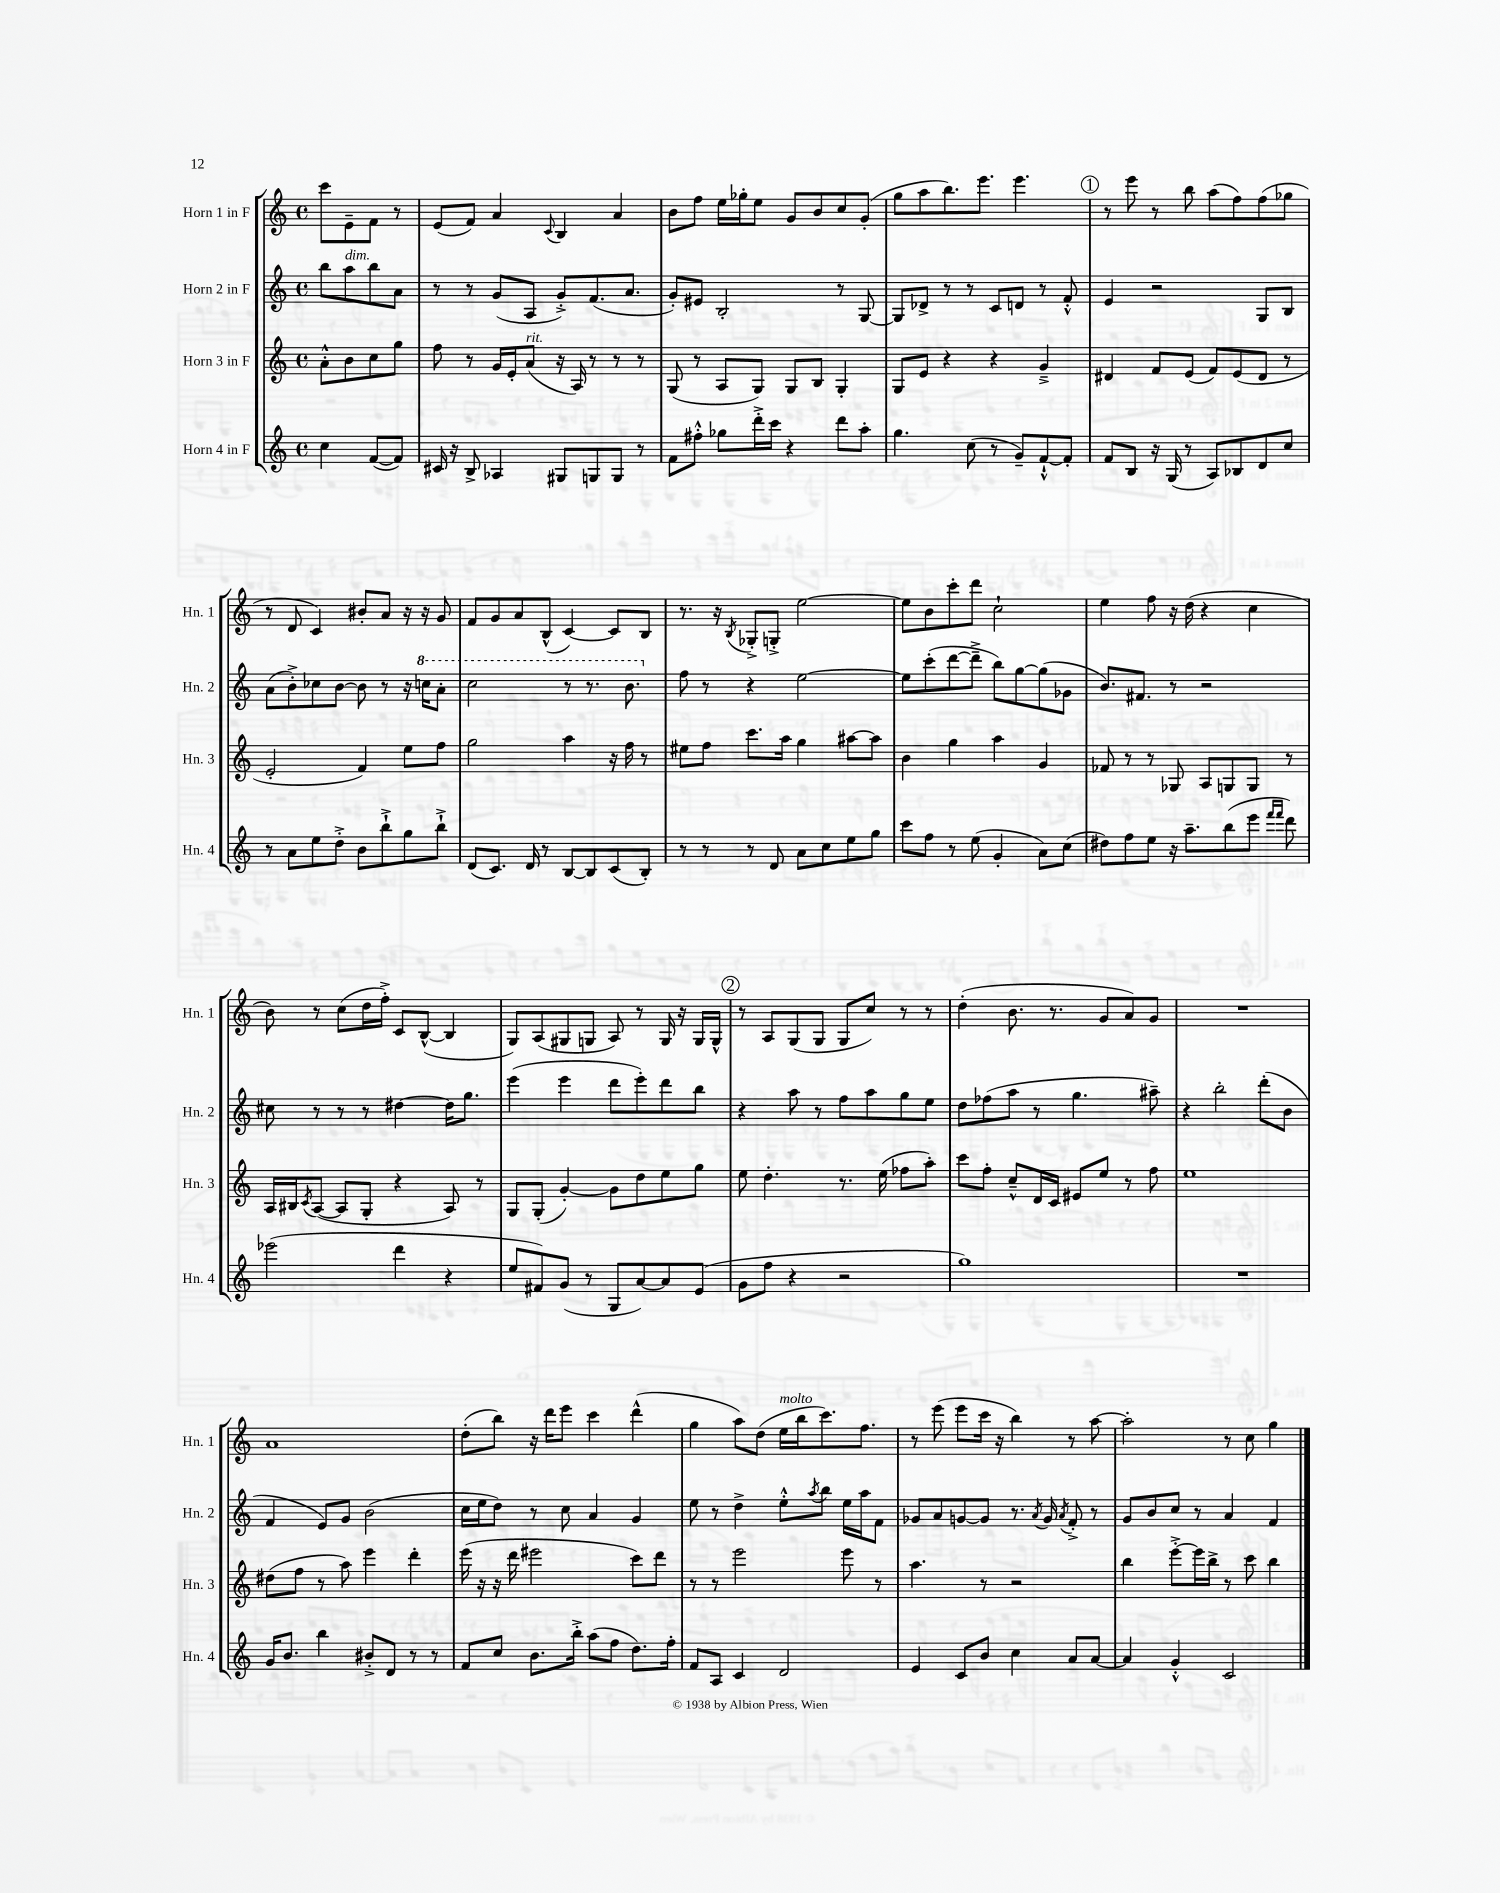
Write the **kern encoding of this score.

**kern	**kern	**kern	**kern
*part4	*part3	*part2	*part1
*staff4	*staff3	*staff2	*staff1
*I"Horn 4 in F	*I"Horn 3 in F	*I"Horn 2 in F	*I"Horn 1 in F
*I'Hn. 4	*I'Hn. 3	*I'Hn. 2	*I'Hn. 1
*clefG2	*clefG2	*clefG2	*clefG2
*k[]	*k[]	*k[]	*k[]
*M4/4	*M4/4	*M4/4	*M4/4
*met(c)	*met(c)	*met(c)	*met(c)
=	=	=	=
4cc\	8a'^^\L	8bb\L	8ccc\L
!	!	!LO:TX:a:i:t=dim.	!
.	8b\	8aa\	8e~\
([8f/L	8cc\	8bb\	8f\J
8f/J])	8gg\J	8a\J	8r
=1	=1	=1	=1
16c#X/	8ff\	8r	(8e/L
16r	.	.	.
8B^/	8r	8r	8f/J)
4A-X/	16g/LL	(8g/L	4a/
.	16e'/J	.	.
!	!LO:TX:a:i:t=rit.	!	!
.	(8a/J	8A/J	.
.	.	.	8qqc/
8G#X/L	16r	8g'^/L)	4B/
.	16A/)	.	.
8Gn/	8r	(8.f/	.
8G/J	8r	.	4a/
.	.	8.a/J	.
8r	8r	.	.
=2	=2	=2	=2
8f\L	(8G/	8g'/L)	8b\L
8ff#X'^^\J	8r	8e#X/J	8ff\J
8gg-X\L	8A/L	2B'/	16ee\LL
.	.	.	16gg-X'\J
16ddd'^\L	8G/J)	.	8ee\J
16ccc\JJ	.	.	.
4r	8G/L	.	8g/L
.	8B/J	.	8b/
8ddd\L	4G'/	8r	8cc/
8aa'\J	.	[8G/	(8g'/J
=3	=3	=3	=3
4.gg\	8G/L	8G/L]	8gg\L
.	8e/J	8d-X^/J	8aa\
.	4r	8r	8.bb\)
(8cc\	.	8r	.
.	.	.	8.eee\J
8r	4r	8c/L	.
8g~/L)	.	8dn/J	4.eee\
[8f`^^/	4g~^/	8r	.
8f'/J]	.	8f'^^/	.
!!LO:REH:place=s1:t=1
=4	=4	=4	=4
8f/L	4d#X/	4e/	8r
8B/J	.	.	8eee\
16r	8f/L	2r	8r
(16G/	.	.	.
8r	(8e/J	.	8bb\
8A/L)	8f/L)	.	(8aa\L
8B-X/	(8e/	.	8ff\)
8d/	8d#/J	8G/L	(8ff\
8cc/J	8r	8B/J	8gg-X\J
!!LO:LB:g=z
=5	=5	=5	=5
8r	2e'/	(8a\L	8r
8a\L	.	8b'^\)	8d/
8ee\	.	8cc-X\	4c/)
8dd'^\J	.	[8b\J	.
8b\L	4f/)	8b\]	8b#X'/L
8bb`^\	.	8r	8a/J
8gg\	8ee\L	16r	16r
*	*	*8va	*
.	.	16cccn\KL	16r
8bb`^\J	8ff\J	8aa'\J	8g/
=6	=6	=6	=6
(8d/L	2gg\	2ccc\	8f/L
8.c/J)	.	.	8g/
.	.	.	8a/
16d/	.	.	.
8r	.	.	(8B^^/J
[8B/L	4aa\	8r	[4c/)
8B/]	.	8.r	.
(8c/	16r	.	8c/L]
.	16ff\	8.bb\	.
8B'/J)	8r	.	8B/J
=7	=7	=7	=7
*	*	*X8va	*
8r	8ee#X\L	8ff\	8.r
8r	8ff\J	8r	.
.	.	.	16r
.	.	.	8qB/
8r	8.ccc\L	4r	8G-X'^/L
8d/	.	.	8Gn'^/J
.	16aa\Jk	.	.
8a\L	4gg\	[2ee\	[2ee\
8cc\	.	.	.
8ee\	[8aa#X\L	.	.
8gg\J	8aa#\J]	.	.
=8	=8	=8	=8
8ccc\L	4b\	8ee\L]	8ee\L]
8ff\J	.	(8ccc'\	8b\
8r	4gg\	[8ddd\	8ccc'\
(8ee\	.	8ddd~^\J]	8ddd\J
4g'/	4aa\	8bb\L)	2cc`\
.	.	[8gg\	.
8a\L)	4g/	(8gg\]	.
(8cc\J	.	8g-X\J	.
=9	=9	=9	=9
8dd#X\L)	8f-X/	8.b/L)	4ee\
8ff\	8r	.	.
.	.	8.f#X/J	.
8ee\J	8r	.	8ff\
16r	8G-X/	8r	16r
8.aa~\L	.	.	(16dd\
.	8A/L	2r	4r
(8bb\	8Gn/	.	.
8eee\J	8G/J	.	4cc\
16qqfff/LL	.	.	.
16qqfff/JJ	.	.	.
8ddd\)	8r	.	.
!!LO:LB:g=z
=10	=10	=10	=10
(2eee-X\	16A/LL	8cc#X\	8b\)
.	16B#X/J	.	.
.	8qc/	.	.
.	([8A/J	8r	8r
.	8A/L]	8r	(8cc\L
.	8G'/J	8r	16dd\L
.	.	.	16ff'^\JJ)
4ddd\	4r	[4dd#X\	8c/L
.	.	.	([8B^^/J
4r	8A/)	16dd#\KL]	4B/]
.	.	8.gg\J	.
.	8r	.	.
=11	=11	=11	=11
8ee/L	8G/L	(4eee\	8G/L)
8f#X/)	(8G'/J	.	(8A/
(8g/J	[4g'/)	4eee\	8G#X/
8r	.	.	8Gn/J
8G/L	8g\L]	8ddd\L	8A/)
[8a/)	8dd\	8eee'\)	8r
8a/]	8ee\	8ddd\	16G/
.	.	.	16r
(8e/J	8gg\J	8bb\J	16G/LL
.	.	.	16G^^/JJ
!!LO:REH:place=s1:t=2
=12	=12	=12	=12
8g\L	8ee\	4r	8r
8ff\J	4.dd'\	.	8A/L
4r	.	8aa\	(8G/
.	.	8r	8G/J
2r	8.r	8ff\L	8G/L
.	.	8aa\	8cc/J)
.	(16ee\	.	.
.	8ff-X\L	8gg\	8r
.	8aa'\J)	8ee\J	8r
=13	=13	=13	=13
1gg)	8ccc\L	8dd\L	(4dd'\
.	8ff'\J	(8ff-X\	.
.	8cc~^^/L	8aa\J	8.b\
.	16d/L	8r	.
.	16c/JJ	.	8.r
.	8e#X/L	4.gg\	.
.	8ee/J	.	8g/L
.	8r	.	8a/)
.	8ff\	8aa#X~\)	8g/J
=14	=14	=14	=14
1r	1ee	4r	1r
.	.	2bb'\	.
.	.	(8ddd'\L	.
.	.	8b\J	.
!!LO:LB:g=z
=15	=15	=15	=15
16g/KL	(8dd#X\L	4f/	1a
8.b/J	.	.	.
.	8ff\J	.	.
4bb\	8r	8e/L)	.
.	8aa\)	8g/J	.
8b#X'^/L	4eee\	(2b\	.
8d/J	.	.	.
8r	4ddd'\	.	.
8r	.	.	.
=16	=16	=16	=16
8f/L	(16eee\	16cc\LL	(8dd'\L
.	16r	16ee\J	.
8cc/J	16r	8dd\J)	8bb\J)
.	16ddd\	.	.
8.b\L	2eee#X\	8r	16r
.	.	.	16ddd\KL
.	.	8cc\	8eee\J
16bb'^\Jk	.	.	.
(8aa\L	.	4a/	4ccc\
8ff\J	.	.	.
8.dd\L)	8ccc\L)	4g/	(4ddd^^\
.	8ddd\J	.	.
16ff'\Jk	.	.	.
=17	=17	=17	=17
8f/L	8r	8ee\	4gg\
8A/J	8r	8r	.
4c/	2eee\	4dd^\	8aa\L)
.	.	.	(8dd\J
!	!	!	!LO:TX:a:i:t=molto
2d/	.	8ee'^^\L	16ee\LL
.	.	.	16bb\J
.	.	8qaa/	.
.	.	8bb\J	8.ccc\)
.	8eee\	16ee\LL	.
.	.	16aa\J	8.ff\J
.	8r	8f\J	.
=18	=18	=18	=18
4e/	4.aa\	8g-X/L	8r
.	.	8a/	(8eee\
8c/L	.	[8gn/	8eee\L
8b/J	8r	8g/J]	16ccc\Jk
.	.	.	16r
4cc\	2r	8.r	4bb\)
.	.	8qa/	.
.	.	16g/	.
.	.	8qa/	.
8a/L	.	8f'^/	8r
[8a/J	.	8r	[8aa\
=19	=19	=19	=19
4a/]	4bb\	8g/L	2aa'\]
.	.	8b/	.
4g'^^/	[8eee'^\L	8cc/J	.
.	16eee\L]	8r	.
.	16bb^\JJ	.	.
2c/	8r	4a/	8r
.	8ccc\	.	8cc\
.	4bb\	4f/	4gg\
==	==	==	==
*-	*-	*-	*-
